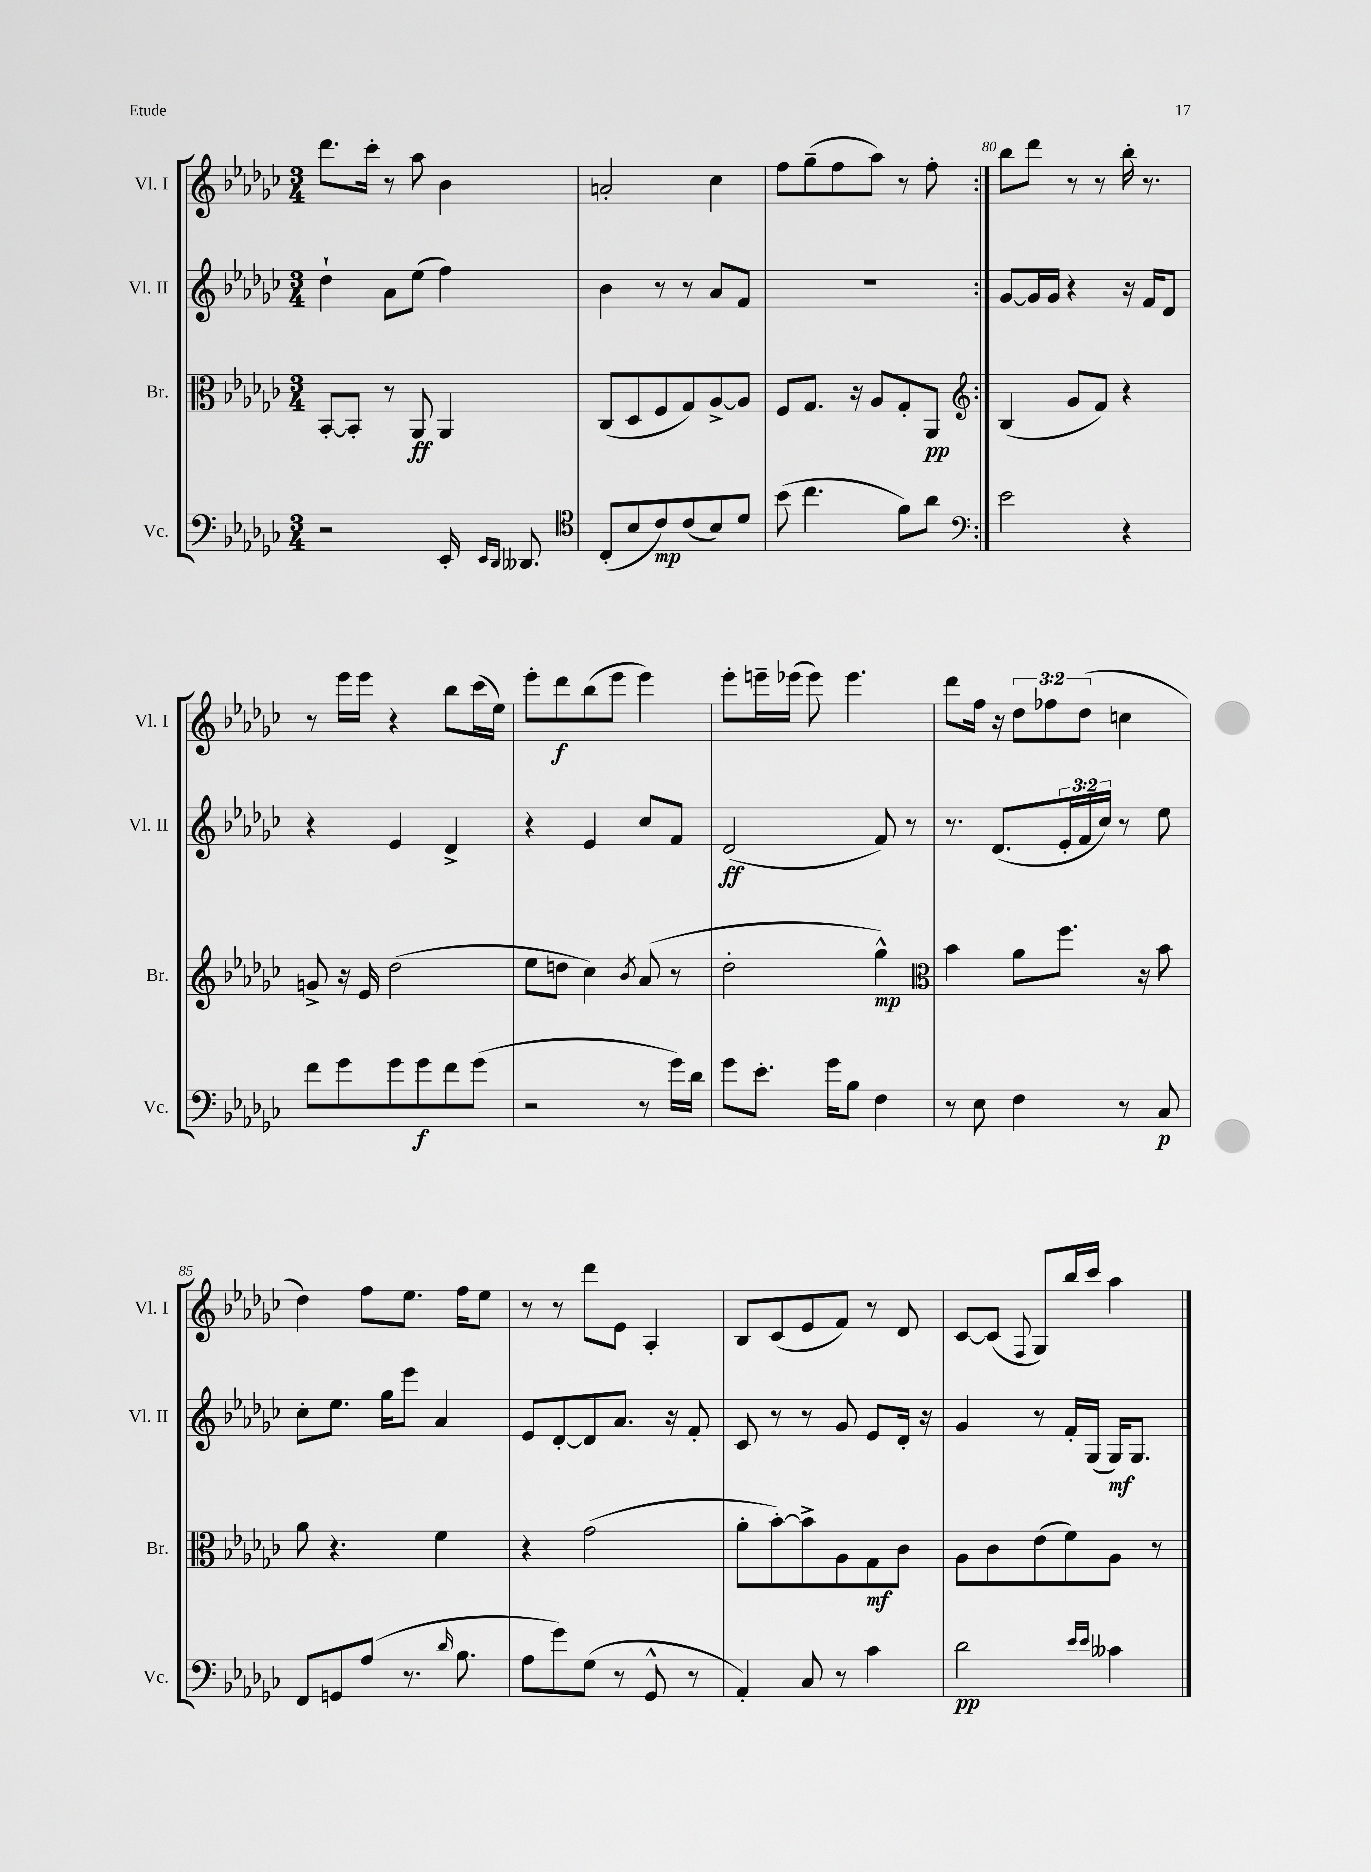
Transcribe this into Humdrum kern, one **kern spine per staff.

**kern	**kern	**kern	**kern
*staff4	*staff3	*staff2	*staff1
*clefF4	*clefC3	*clefG2	*clefG2
*k[b-e-a-d-g-c-]	*k[b-e-a-d-g-c-]	*k[b-e-a-d-g-c-]	*k[b-e-a-d-g-c-]
*M3/4	*M3/4	*M3/4	*M3/4
2r	[8BB-'	4dd-`	8.ddd-
.	8BB-']	.	.
.	.	.	16ccc-'
.	8r	8a-	8r
.	8AA-	(8ee-	8aa-
16EE-'	4AA-	4ff)	4b-
16qqEE-	.	.	.
16qqDD-	.	.	.
8.DD--	.	.	.
=	=	=	=
*clefC4	*	*	*
(8C-'	(8C-	4b-	2a'
8B-	8D-	.	.
8c-)	8F	8r	.
(8c-	8G-)	8r	.
8B-)	[8A-^	8a-	4cc-
8d-	8A-]	8f	.
=	=	=	=
(8b-	8F	2.r	8ff
4.cc-	8.G-	.	(8gg-~
.	.	.	8ff
.	16r	.	.
.	8A-	.	8aa-)
8f)	8G-'	.	8r
8a-	8AA-	.	8ff'
=:|!	=:|!	=:|!	=:|!
*clefF4	*clefG2	*	*
2e-	(4B-	[8g-	8bb-
.	.	16g-]	8ddd-
.	.	16g-	.
.	8g-	4r	8r
.	8f)	.	8r
4r	4r	16r	16bb-'
.	.	16f	8.r
.	.	8d-	.
=	=	=	=
8f	8g^	4r	8r
8g-	16r	.	16eee-
.	16e-	.	16eee-
8g-	(2dd-	4e-	4r
8g-	.	.	.
8f	.	4d-^	8bb-
(8g-	.	.	(16ccc-
.	.	.	16ee-)
=	=	=	=
2r	8ee-	4r	8eee-'
.	8dd	.	8ddd-
.	4cc-)	4e-	(8bb-
.	.	.	8eee-
.	8qb-	.	.
8r	(8a-	8cc-	4eee-)
16g-)	8r	8f	.
16d-	.	.	.
=	=	=	=
8g-	2dd-'	(2d-	8eee-'
8.e-'	.	.	16eee~
.	.	.	(16eee-
.	.	.	8eee-)
16g-	.	.	.
8B-	.	.	4.eee-
4F	4gg-^^)	8f)	.
.	.	8r	.
=	=	=	=
*	*clefC3	*	*
8r	4b-	8.r	8ddd-
8E-	.	.	16ff
.	.	(8.d-	16r
4F	8a-	.	12dd-
.	.	.	12ff-
.	8.ff	24e-'	.
.	.	24f	(12dd-
.	.	24cc-)	.
8r	.	8r	4cc
.	16r	.	.
8C-	8b-	8ee-	.
=	=	=	=
8FF	8a-	8cc-'	4dd-)
8GG	4.r	8.ee-	.
(8A-	.	.	8ff
.	.	16gg-	.
8.r	.	8eee-	8.ee-
.	4f	4a-	.
16qqd-	.	.	.
8.B-	.	.	16ff
.	.	.	8ee-
=	=	=	=
8A-	4r	8e-	8r
8g-)	.	[8d-'	8r
(8G-	(2g-	8d-]	8ddd-
8r	.	8.a-	8e-
8GG-^^	.	.	4A-'
.	.	16r	.
8r	.	8f'	.
=	=	=	=
4AA-')	8a-'	8c-	8B-
.	[8b-')	8r	(8c-
8C-	8b-^]	8r	8e-
8r	8A-	8g-	8f)
4c-	8G-	8e-	8r
.	8c-	16d-'	8d-
.	.	16r	.
=	=	=	=
2d-	8A-	4g-	[8c-
.	8c-	.	(8c-]
.	.	.	8qqF
.	(8e-	8r	8G-)
.	8f)	16f'	16bb-
.	.	(16G-	16ccc-
16qqe-	.	.	.
16qqe-	.	.	.
4c--	8A-	16G-)	4aa-
.	.	8.G-	.
.	8r	.	.
==	==	==	==
*-	*-	*-	*-
